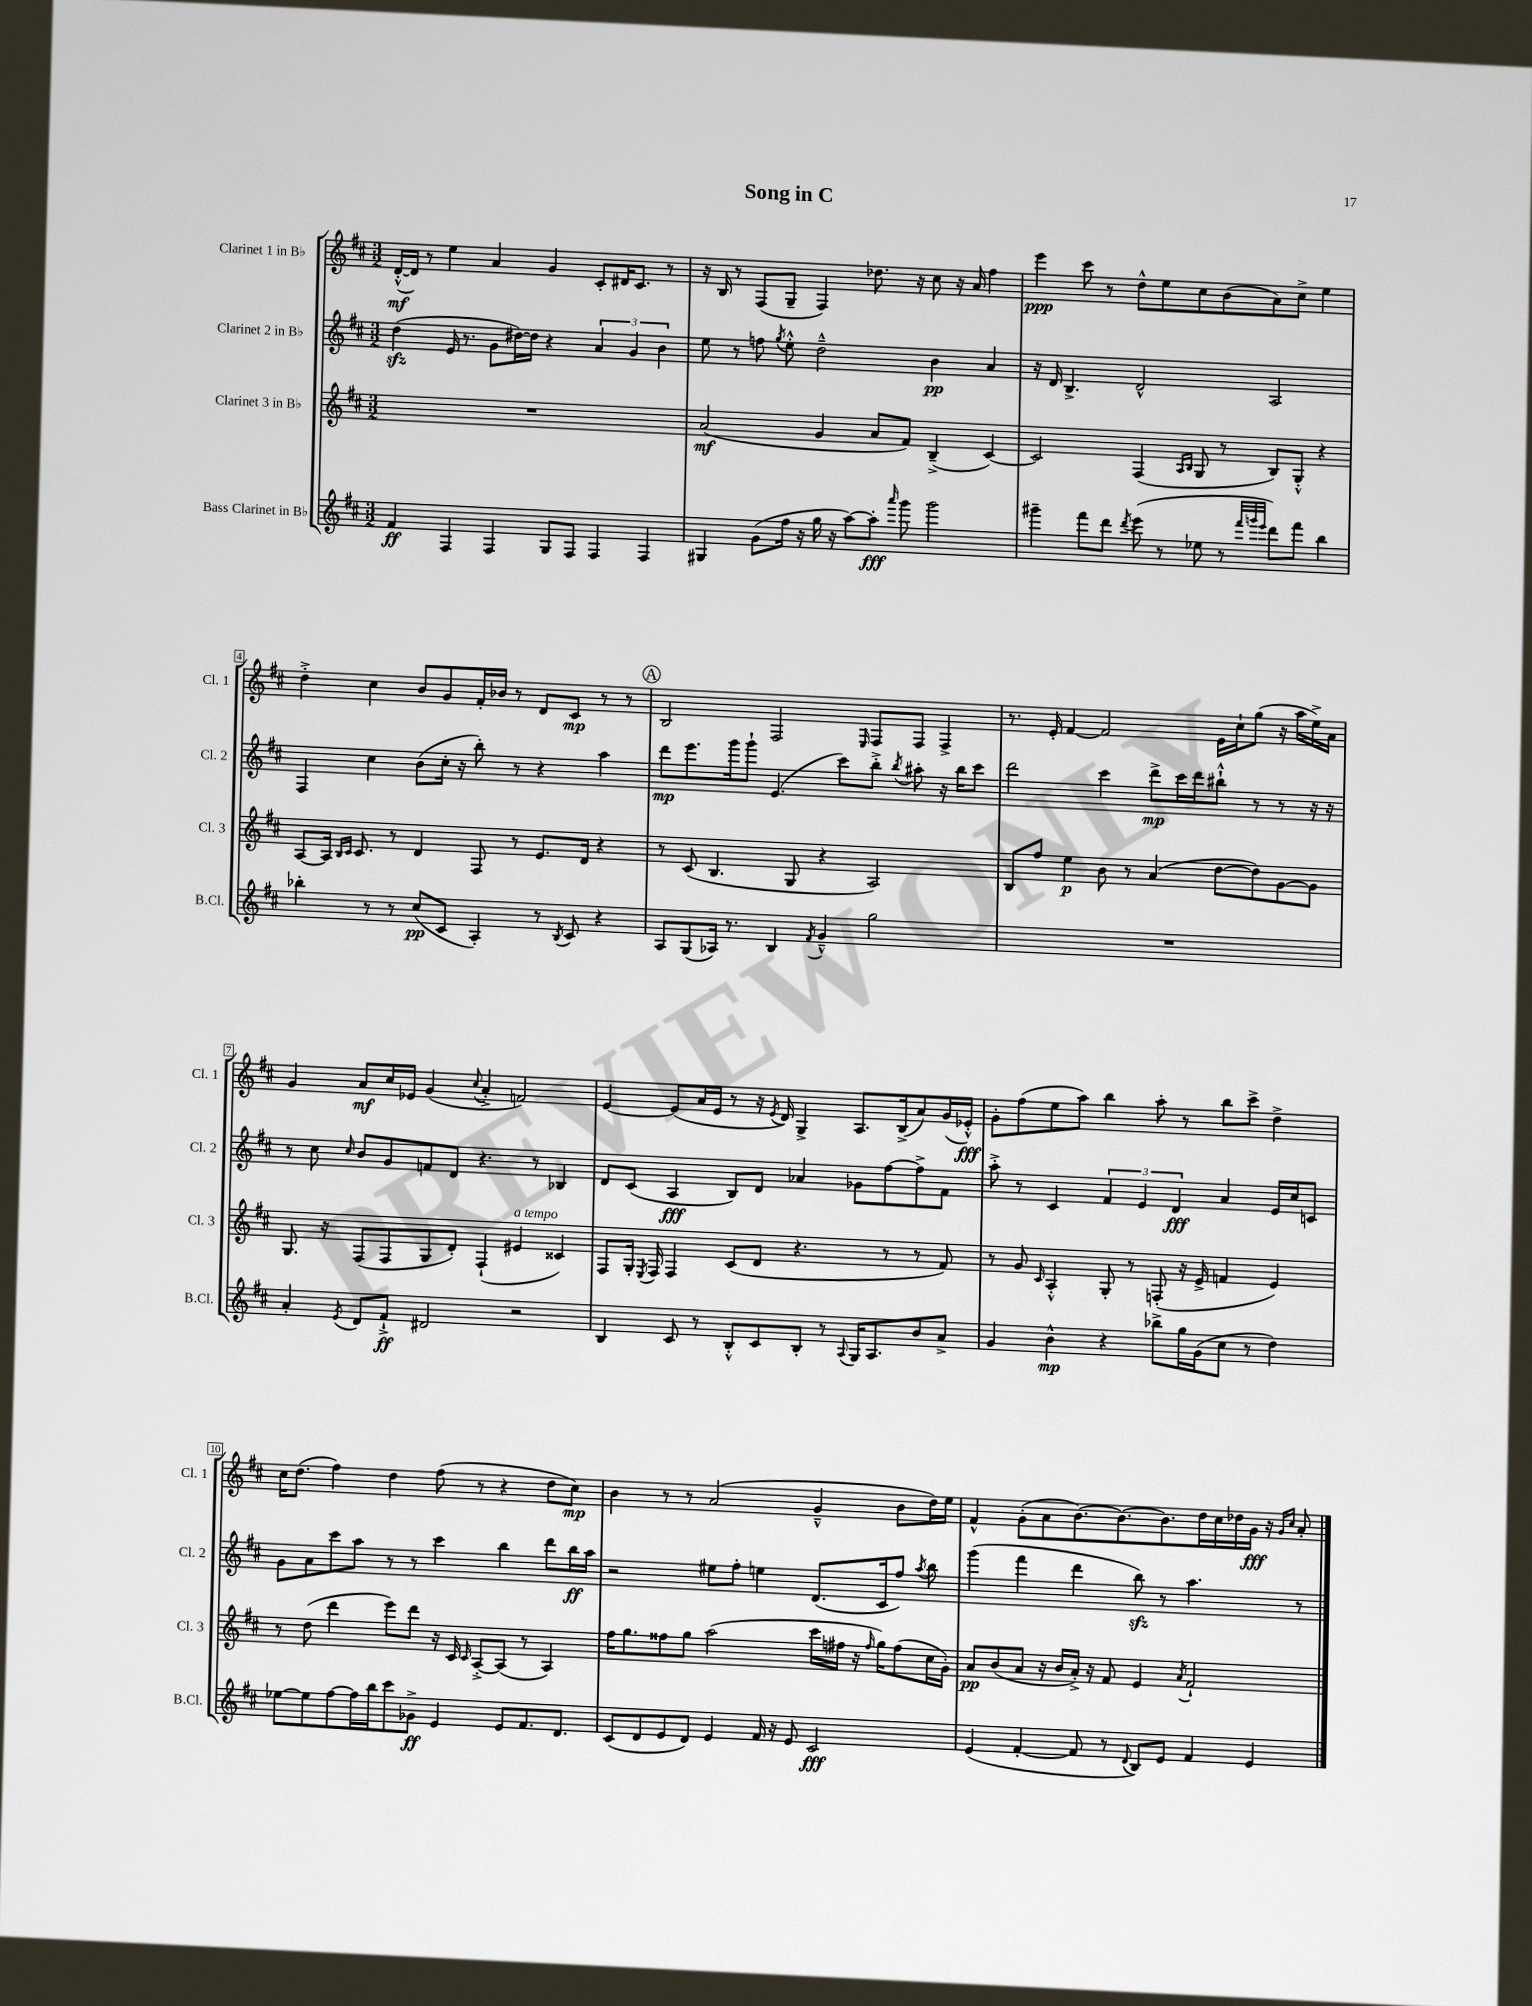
\header { title = "Song in C" }
<<
\new StaffGroup <<
\new Staff = "s0" \with { instrumentName = "Clarinet 1 in Bb" shortInstrumentName = "Cl. 1" } {
    \clef treble \key d \major \numericTimeSignature \time 3/2
    \autoBeamOff d'16[~-.-^\mf( d'16]) r8 e''4 a'4 g'4 cis'8[-. dis'16 cis'8.] r8 |
    r16 b16 r8 fis8[( g8]-- fis4) des''8. r16 cis''8 r16 a'16 fis''4 |
    e'''4\ppp cis'''8 r8 d''8[-^ e''8 cis''8 b'8( a'8) cis''8]-> e''4 |
    d''4-.-> cis''4 b'8[ g'8 fis'16-. bes'16] r8 d'8[ cis'8]\mp r8 r8 |
    \mark \markup { \circle "A" } b2 fis2 \grace { e16 } fis8[ fis8] fis4-> |
    r8. e'16-. fis'4~ fis'2 e'16[ cis''16-! g''8]( r16 a''16[ e''16->) a'16] |
    g'4 a'8[\mf cis''16 ees'16] g'4( \appoggiatura { cis''8 } a'4-.-> f'2) |
    e'4~ e'8[( a'16 e'16] r8 r16 \acciaccatura { e'8 } d'16) g4-> a8.[ b16->( a'8) g'16( ees'16]-.-^\fff) |
    g'8[-. fis''8( e''8 a''8]) b''4 a''8-. r8 b''8[ cis'''8]-> d''4-> |
    cis''16[ d''8.]( fis''4) d''4 fis''8( r8 r4 d''8[ cis''8]\mp) |
    b'4 r8 r8 a'2( g'4---^ b'8[ d''16) e''16] |
    fis'4-^ g'8[-.( a'8 b'8.~) b'8.~ b'8. d''16 cis''16 des''16 g'16]\fff r16 \grace { g'16[ cis''16] } a'8-. \bar "|." |
}
\new Staff = "s1" \with { instrumentName = "Clarinet 2 in Bb" shortInstrumentName = "Cl. 2" } {
    \clef treble \key d \major \numericTimeSignature \time 3/2
    \autoBeamOff d''4\sfz( e'16 r8. g'8[ dis''16~) dis''16] r4 \tuplet 3/2 { a'4 g'4 b'4 } |
    e''8 r8 f''8 \acciaccatura { g''8 } e''8-.-^ d''2---^ b'4\pp a'4 |
    r16 d'16 b4.-> d'2-^ a2 |
    fis4 cis''4 b'8[( cis''16]-. r16 b''8-.) r8 r4 a''4 |
    \mark \markup { \circle "A" } d'''8[\mp e'''8. g'''16 g'''8]-! e'4.( cis'''8[) b''8]-.-> \acciaccatura { b''8 } ais''8-. r16 b''16[ cis'''8] |
    d'''2 cis'''4 d'''8[->\mp cis'''16 d'''16 bis''8]-!-^ r8 r8 r16 r16 |
    r8 cis''8 \grace { cis''16 } b'8[ g'8 f'8 d'8] r4. r8 bes4 |
    d'8[ cis'8]( a4\fff b8[) d'8] aes'4 ges'8[ fis''8~ fis''8-> fis'8] |
    a''8-.-> r8 cis'4 \tuplet 3/2 { fis'4 e'4 d'4\fff } a'4 e'16[ cis''16 c'8] |
    g'8[ a'8 cis'''8 a''8] r8 r8 cis'''4 b''4 d'''8[ b''16\ff a''16] |
    r2 eis''8[ fis''8]-. e''4 d'8.[( cis'16 fis''8]) \acciaccatura { a''8 } b''8 |
    g'''4( fis'''4 d'''4 b''8\sfz) r8 a''4. r8 \bar "|." |
}
\new Staff = "s2" \with { instrumentName = "Clarinet 3 in Bb" shortInstrumentName = "Cl. 3" } {
    \clef treble \key d \major \numericTimeSignature \time 3/2
    \autoBeamOff R1. |
    a'2\mf( g'4 a'8[ fis'8]) b4--->( cis'4~) |
    cis'2 fis4( \grace { a16[ b16] } g8 r8 b8[) g8]-.-^ r4 |
    a8[~ a16] \grace { b16[ cis'16] } cis'8. r8 d'4 fis8 r8 e'8.[ d'16] r4 |
    \mark \markup { \circle "A" } r8 cis'8( b4. g8 r4 a2) |
    b8[ fis''8] e''4\p b'8 r8 a'4( d''8[~ d''8) g'8~ g'8] |
    g8. r16 fis8[( fis8 g8 d'8]-.) fis4-!( eis'4^\markup { \italic "a tempo" } cisis'4) |
    fis8[ g16]-. \acciaccatura { e8 } fis16 fis4 cis'8[( d'8] r4. r8 r8 fis'8) |
    r8 g'8 \grace { cis'16 } a4-.-^ g8-. r8 f8-.( r16 e'16-> f'4 e'4) |
    r8 d''8( d'''4 e'''8[) d'''8] r16 cis'16 \grace { cis'16 } a8[~-.-> a8]( r8 a4) |
    fis''16[ g''8. fisis''8 g''8] a''2( cis'''16[ fis''16] r16 \grace { fis''16 } g''16[) fis''8( cis''16 g'16]-.) |
    a'8[\pp b'8( a'8] r16 b'16[ a'16]-.->) r16 fis'8 e'4 \acciaccatura { a'8 } fis'2-! \bar "|." |
}
\new Staff = "s3" \with { instrumentName = "Bass Clarinet in Bb" shortInstrumentName = "B.Cl." } {
    \clef treble \key d \major \numericTimeSignature \time 3/2
    \autoBeamOff fis'4\ff fis4 fis4 g8[ fis8] fis4 fis4 |
    gis4 g'8[( fis''16] r16 g''16 r16 a''8[~) a''8]-.\fff \grace { a'''16 } g'''8 g'''2 |
    gis'''4-- fis'''8[ d'''8] \acciaccatura { d'''8 } e'''8( r8 ees''8 r8 \grace { fis'''32[ g'''32 e'''32] } d'''8[) fis'''8] b''4 |
    bes''4-. r8 r8 cis''8[\pp( cis'8] a4-.) r8 \acciaccatura { b8 } cis'8 r4 |
    \mark \markup { \circle "A" } a8[ g8( aes16]) r8. b4 \acciaccatura { fis'8 } g'4---^ g''2 |
    R1. |
    a'4-. \acciaccatura { e'8 } d'8[ fis'8]-!->\ff dis'2 r2 |
    b4 cis'8 r8 b8[-.-^ cis'8 b8]-. r8 \appoggiatura { a8 } g16[ a8. b'8 a'8]-> |
    g'4 b'4-^\mp r4 bes''8[-> g''16 g'16( cis''8] r8 d''4) |
    ees''8[~ ees''8 fis''8~ fis''16 b''16 cis'''8 ges'8]->\ff e'4 e'8[ fis'8. d'8.] |
    cis'8[( d'8 e'8 d'8]) e'4 fis'16 r16 e'8 cis'2\fff |
    e'4( fis'4~-. fis'8 r8 \appoggiatura { d'8 } b8[) e'8] fis'4 e'4 \bar "|." |
}
>>
>>
\layout { \context { \Score \override BarNumber.stencil = #(make-stencil-boxer 0.1 0.3 ly:text-interface::print) } }
